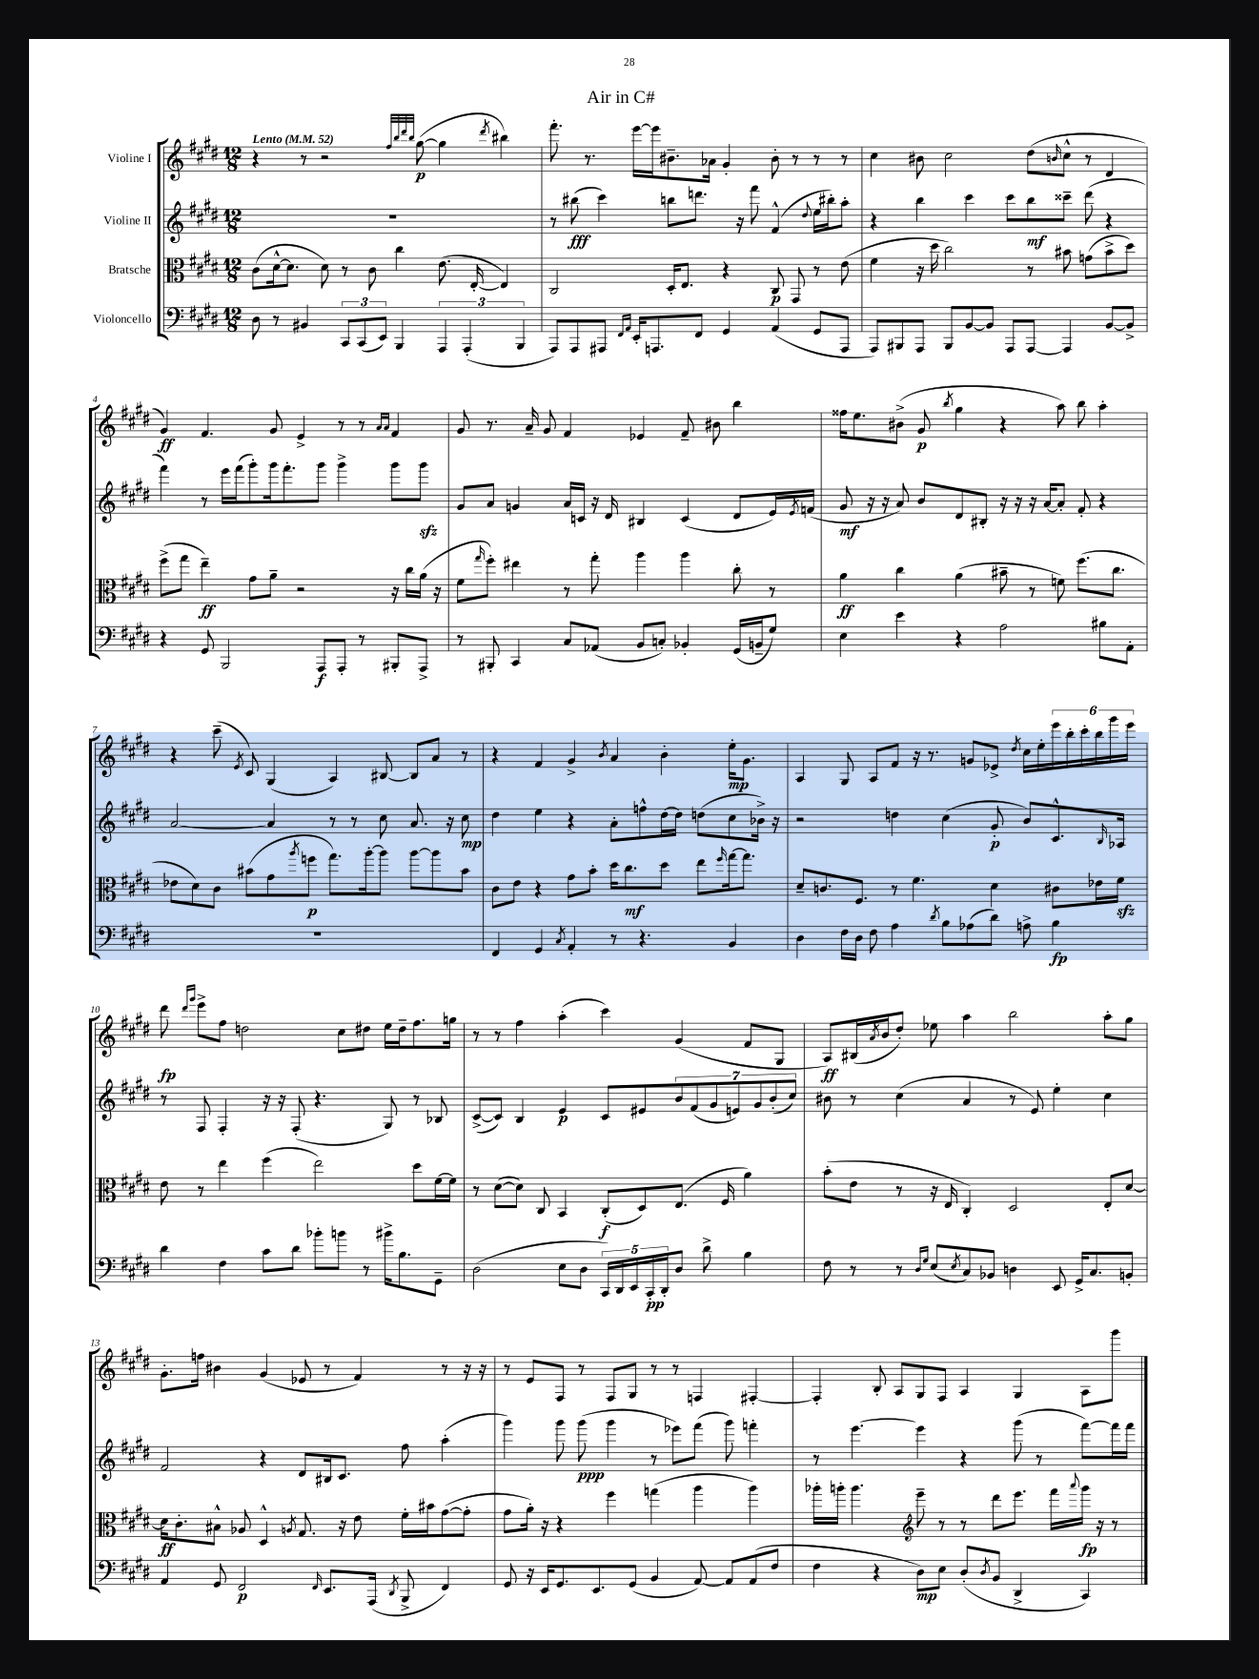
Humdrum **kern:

**kern	**kern	**kern	**kern
*staff4	*staff3	*staff2	*staff1
*clefF4	*clefC3	*clefG2	*clefG2
*k[f#c#g#d#]	*k[f#c#g#d#]	*k[f#c#g#d#]	*k[f#c#g#d#]
*M12/8	*M12/8	*M12/8	*M12/8
*MM52	*MM52	*MM52	*MM52
8D#	(8c#	1.r	4r
8r	[16d#^^	.	.
.	8.d#]	.	.
4BB#	.	.	8r
.	8d#)	.	2r
12CC#	8r	.	.
(12CC#	.	.	.
.	8c#	.	.
12EE)	.	.	.
4BBB	4cc#	.	.
.	.	.	32qqff#
.	.	.	32qqbb
.	.	.	32qqddd#
.	.	.	32qqbb
.	.	.	([8gg#
6AAA	(8.e	.	4gg#]
(6AAA'	.	.	.
.	[16E'	.	.
.	.	.	8qddd#
.	4E])	.	4bb#)
6BBB	.	.	.
=	=	=	=
8AAA)	2C#	8r	8.fff#'
8AAA	.	(8bb#	.
.	.	.	8.r
8AAA#	.	4ccc#)	.
16qqFF#	.	.	.
16qqAA	.	.	.
16EE'	.	.	[16eee
8.AAA	.	.	16eee]
.	16D#'	8bb	8.b#~
.	8.E	.	.
8FF#	.	8.ddd	.
.	.	.	16a-
4GG#	4r	.	4g#'
.	.	16r	.
.	.	8fff#	.
(4AA	8C#	(4f#^^	8b#'
.	8GG#	.	8r
.	.	8qqdd#	.
8GG#	8r	16ee	8r
.	.	16bb#')	.
8AAA	(8e	8aa'	8r
=	=	=	=
8AAA)	4f#	4r	4cc#
8BBB#	.	.	.
8AAA	16r	4bb	8b#
.	16dd#	.	.
8BBB#	2cc#)	.	2cc#
[8BB	.	4ccc#	.
8BB]	.	.	.
8AAA	.	8ccc#	.
[8AAA	8r	8bb	(8dd#
.	.	.	16qqb
4AAA]	8b#	8ccc##~	8cc#^^
.	(8g	(8ddd#	8r
[8BB	8b#^	4r	4d#
8BB^]	8dd#)	.	.
=	=	=	=
4r	(8ff#^	4fff#)	4g#)
.	8gg#	.	.
8GG#	4ee~)	8r	4.f#
2BBB	.	16eee	.
.	.	(16fff#	.
.	8g#	8ggg#')	.
.	8a~	16ggg#	8g#
.	.	8.fff#'	.
.	2r	.	4e^
8AAA	.	8ggg#	.
8AAA'	.	4ggg#^	8r
8r	.	.	8r
.	.	.	16qqa
.	.	.	16qqa
8BBB#'	16r	8ggg#	4f#
.	16cc#	.	.
8AAA^	(16a	8ggg#	.
.	16r	.	.
=	=	=	=
8r	8f#	8g#	8g#
.	16qqgg#	.	.
8BBB#'	8ff#')	8a	8.r
4CC#	4ee#	4g	.
.	.	.	16a~
.	.	.	8g#
8C#	8r	16a	4f#
.	.	16c	.
(8AA-	8gg#'	16r	.
.	.	16d#	.
8BB	4aa	4B#	4e-
8C')	.	.	.
4BB-'	4aa	(4c	8f#~
.	.	.	8b#
(16GG#	8cc#'	8d#	4bb
16BB~	.	.	.
8G#)	8r	16e)	.
.	.	8qe	.
.	.	(16f	.
=	=	=	=
4E	4a	8g#	16ff##
.	.	.	8.ee
.	.	16r	.
.	.	16r	.
4e	4cc#	8a)	(8b#^
.	.	8b	8g#
.	.	.	8qbb
4r	(4a	8d#	4gg#
.	.	8B#'	.
2A	8b#~	16r	4r
.	.	16r	.
.	8r	16r	.
.	.	[16a	.
.	8f)	8a']	8aa)
.	(8.ff#	8f#'	8bb
8B#	.	4r	4aa'
.	8.cc#	.	.
8AA'	.	.	.
=	=	=	=
1.r	8e-	[2a	4r
.	8d#)	.	.
.	8c#	.	(8ccc#~
.	.	.	8qe
.	(8b#	.	8c#)
.	8g#	4a]	(4G#
.	8qaa	.	.
.	8ff	.	.
.	8.gg#)	8r	4A)
.	.	8r	.
.	[16aa'	.	.
.	8aa]	8cc#	[8B#
.	[8aa	8.a	8B#]
.	8aa]	.	8a
.	.	16r	.
.	8b#	8cc#	8r
=	=	=	=
4FF#	8c#	4dd#	4r
.	8e	.	.
4GG#	4r	4ee	4f#
8qC#	.	.	.
4AA'	8g#	4r	4g#^
.	8b'	.	.
.	.	.	8qb
8r	16dd#	8a'	4a
.	8.cc#	.	.
4.r	.	8ff^^	.
.	8dd#	[16dd#	4b'
.	.	16dd#]	.
.	8ee	(8dd	.
.	16qqff#	.	.
4BB	[16gg#	8cc#	16ee'
.	8.gg#]	.	8.g#
.	.	16b-^)	.
.	.	16r	.
=	=	=	=
4D#	8d#~	2r	4A
.	8.c	.	.
16F#	.	.	8G#
16D#	8.F#	.	.
8F#	.	.	8A
4A	8r	4dd	8f#
.	4.f#	.	16r
.	.	.	8.r
8qd#	.	.	.
8B	.	(4cc#	.
(8A-	.	.	8g
8d#)	4d#	8g#'	8e-^
.	.	.	8qdd#
8A^	.	8b)	16cc#
.	.	.	16ee'
4B	8c#	8.c#^^	24eee
.	.	.	24bb'
.	.	.	24ccc#'
.	16e-	.	24bb
.	.	.	24ggg#
.	.	16qqB	.
.	16f#	16A-	.
.	.	.	24eee
=	=	=	=
4d#	8e	8r	8ddd#
.	.	.	16qqddd#
.	.	.	16qqggg#
.	8r	8F#	8eee^
4F#	4ee	4F#'	8ff#
.	.	.	2dd
8c#	(4ff#	16r	.
.	.	16r	.
8d#	.	(8F#'	.
8b-'	2ee)	4.r	.
8b	.	.	8cc#
8r	.	.	8dd#
16b#^	.	8G#)	16ee
8.B	.	.	16dd#~
.	8dd#	8r	8.ff#
8GG#~	[16f#	8B-	.
.	16f#]	.	16gg
=	=	=	=
(2D#	8r	([8c#^	8r
.	([8d#	8c#])	8r
.	8d#])	4B	4ff#
.	8C#	.	.
8E	4BB	4e	(4aa'
8D#	.	.	.
20CC#)	(8C#'	8c#	4ccc#)
20DD#	.	.	.
20EE	.	.	.
.	8D#)	8e#	.
20CC#'	.	.	.
20DD#'	.	.	.
8D#	(8.E	14b	(4g#
.	.	(14f#	.
8d#^	.	.	.
.	.	14g#	.
.	16F#	.	.
.	.	14e)	.
4B	4a)	.	8f#
.	.	14g#	.
.	.	(14b'	.
.	.	.	8G#
.	.	14cc#)	.
=	=	=	=
8F#	(8b'	8b#	8A)
8r	8e	8r	(16B#
.	.	.	8qa
.	.	.	16b
8r	8r	(4cc#	8dd#')
16qqD#	.	.	.
16qqG#	.	.	.
(8E	16r	.	8ee-
.	16E	.	.
8qE	.	.	.
8C#)	4C#')	4a	4aa
8BB-	.	.	.
4D	2D#	8r	2bb
.	.	8e)	.
8EE	.	4ee'	.
16GG#^	.	.	.
8.C#	.	.	.
.	8E'	4cc#	8aa'
8BB'	[8d#	.	8gg#
=	=	=	=
4AA	16d#]	2f#	8.g#'
.	8.c#'	.	.
.	.	.	16ff
8GG#	8B#^^	.	4b#
2FF#	8A-	.	.
.	4D#^^	4r	(4g#
.	8qA	.	.
.	8.G#	8d#	8e-
16qqFF#	.	.	.
8.EE	.	16B#	8r
.	16r	8.c#	.
.	8e	.	4f#)
(16AAA	.	.	.
8qDD#	.	.	.
8BBB^	16f#'	8ff#	.
.	16b#	.	.
4FF#)	([8g#	(4aa'	8r
.	8g#']	.	16r
.	.	.	16r
=	=	=	=
8GG#	8g#	4ggg#)	8r
16r	16a')	.	8e
16EE	16r	.	.
8.GG#	4r	8ggg#	8F#
.	.	(8ggg#	8r
8.EE	.	.	.
.	4ff#	4ggg#	8F#
(8GG#	.	.	8G#
4BB	(4gg	8r	8r
.	.	8eee-)	8r
[8AA)	4aa	(8fff#	4F
8AA]	.	8ggg#)	.
(8AA	4aa)	4fff'	[4F#'
8F#	.	.	.
=	=	=	=
4F#	16aa-'	8r	4F#']
.	16aa'	.	.
.	4.aa	[4.eee	.
4r	.	.	8B'
.	.	.	8A
*	*clefG2	*	*
8D#)	8eee~	4eee]	8G#
8E	8r	.	8F#
(8D#'	8r	4r	4A
8qD#	.	.	.
8BB	8ddd#	.	.
4DD#^	8.eee	(8ggg#	4G#
.	.	8r	.
.	16fff#	.	.
.	8qqaaa	.	.
4CC#)	16ggg#	[8fff#)	8A
.	16r	.	.
.	8r	16fff#]	8ggg#
.	.	16fff#	.
==	==	==	==
*-	*-	*-	*-
